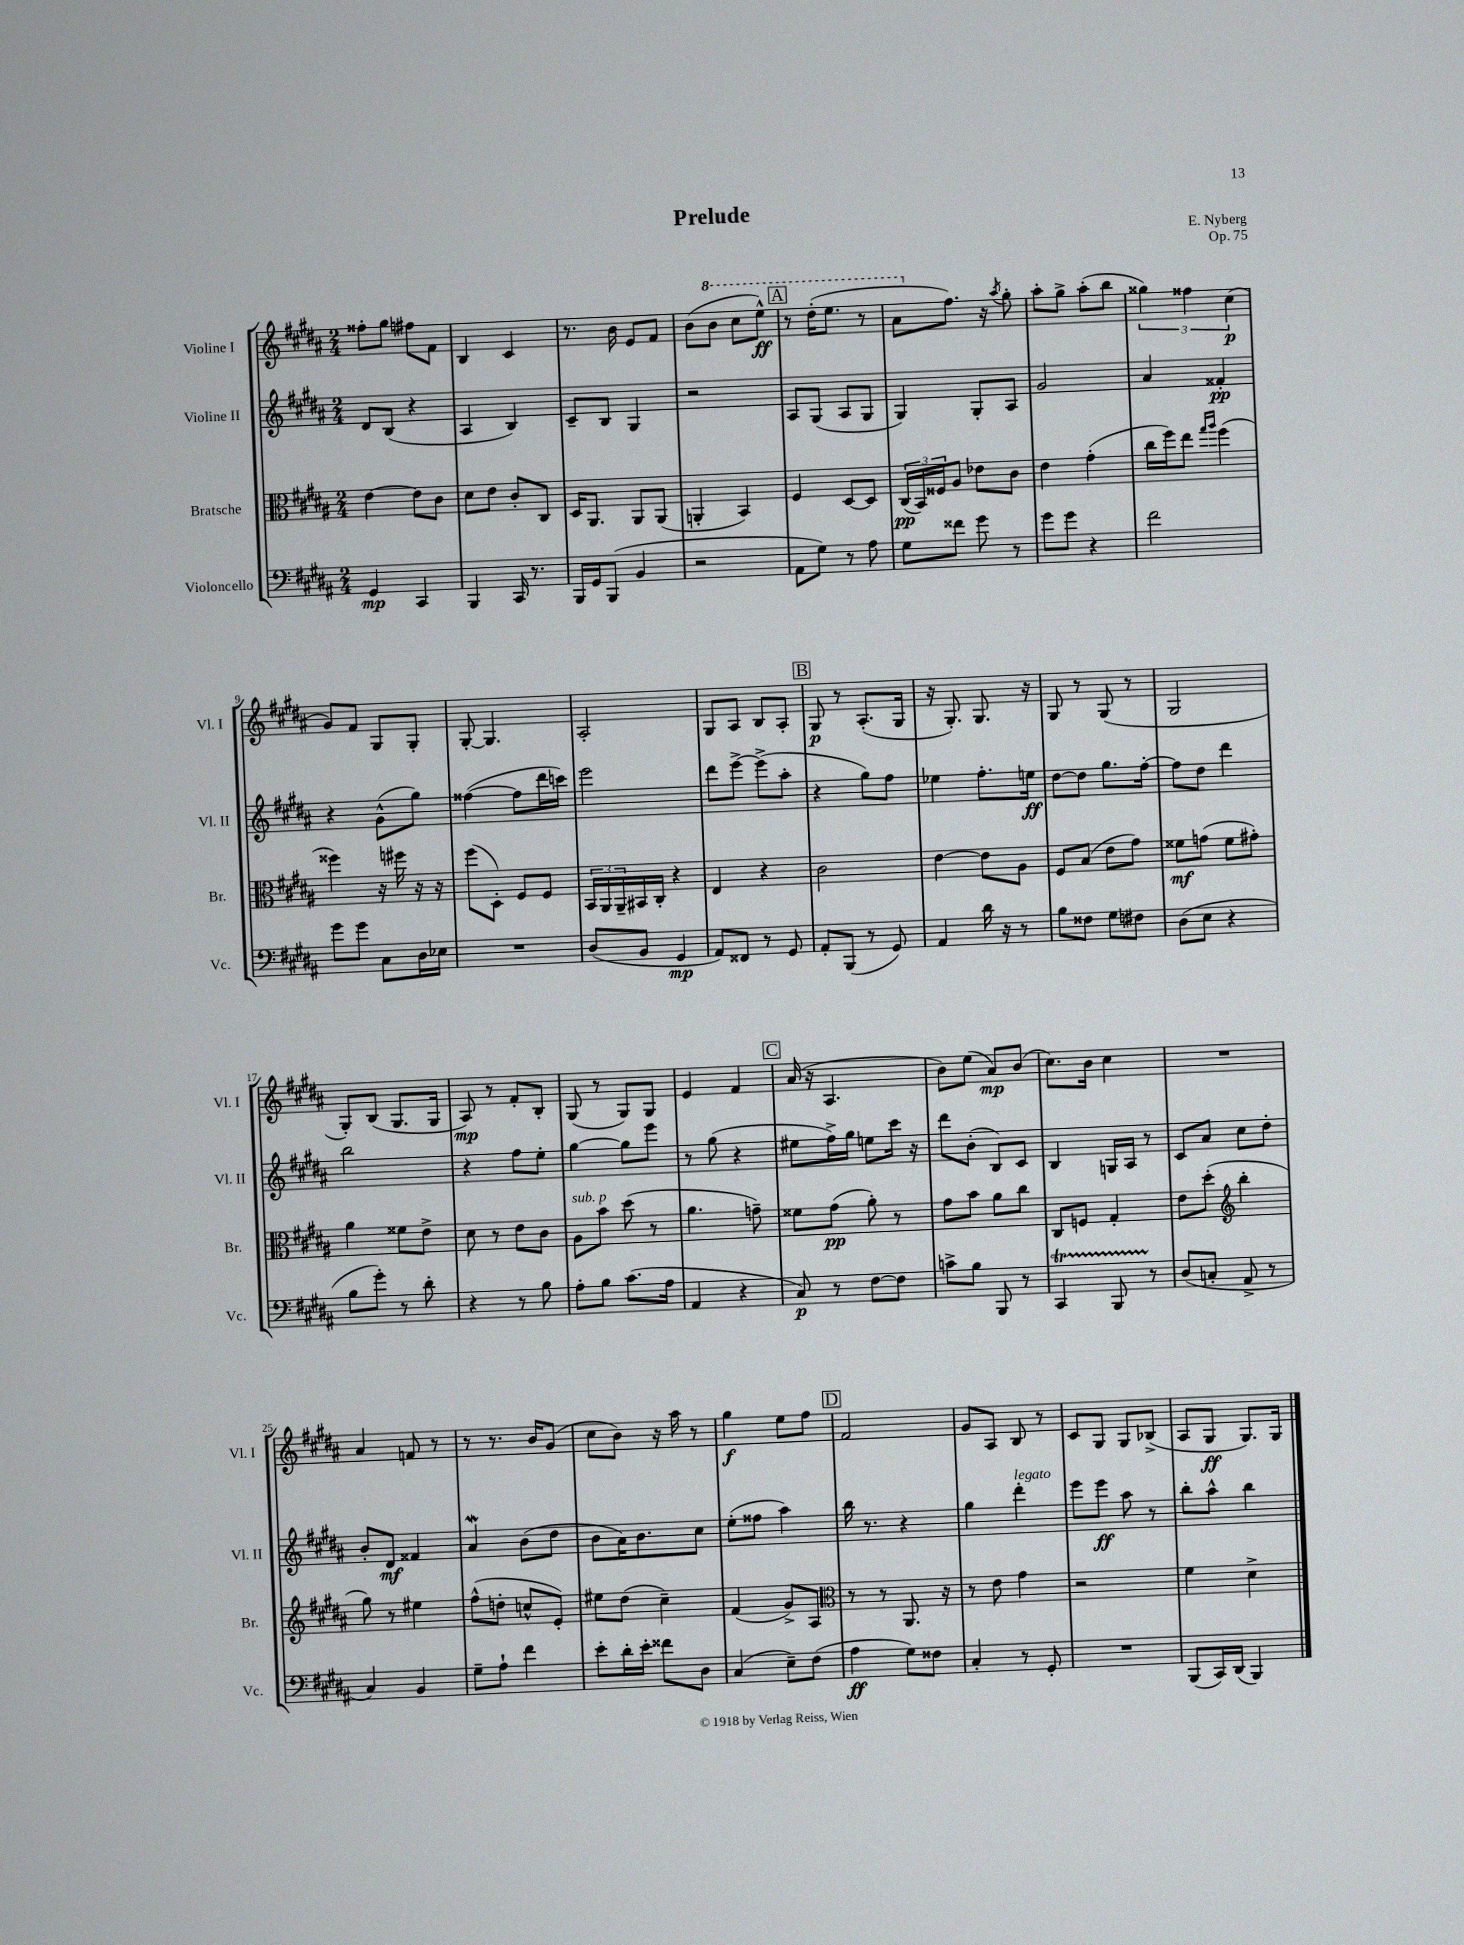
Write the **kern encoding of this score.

**kern	**kern	**kern	**kern
*staff4	*staff3	*staff2	*staff1
*clefF4	*clefC3	*clefG2	*clefG2
*k[f#c#g#d#a#]	*k[f#c#g#d#a#]	*k[f#c#g#d#a#]	*k[f#c#g#d#a#]
*M2/4	*M2/4	*M2/4	*M2/4
4GG#	[4e	8d#	8ff##'
.	.	(8B	8gg#
4CC#	8e]	4r	8ff#
.	8c#	.	8f#
=	=	=	=
4BBB	8d#	4A#	4B
.	8e	.	.
16CC#	8c#'	4B)	4c#
8.r	.	.	.
.	8C#	.	.
=	=	=	=
16BBB	16D#	8c#~	8.r
16GG#	8.AA#	.	.
(8BBB	.	8B	.
.	.	.	16b
4BB	8AA#	4G#	8e
.	(8AA#	.	8f#
=	=	=	=
2r	4AA'	2r	(8b
.	.	.	8bb
.	4BB)	.	8ccc#
.	.	.	8eee^^)
=	=	=	=
8AA#	4F#	8A#	8r
8G#)	.	(8G#	(16ddd#'
.	.	.	8.eee
8r	[8D#	8A#	.
8A#	8D#]	8G#	8r
=	=	=	=
8G#	(24C#	4G#)	8aa#
.	24BB)	.	.
.	24F##	.	.
8f##	8A#	.	8.ff#)
8g#	8e-	8G#'	.
.	.	.	16r
.	.	.	8qaa#
8r	8c#	8A#	8gg#'
=	=	=	=
8g#	4e	2g#	8aa#'
8g#	.	.	8gg#^
4r	(4g#'	.	(8aa#'
.	.	.	8bb
=	=	=	=
2f#	16cc#	4a#	6gg##)
.	16ff#)	.	.
.	8ee	.	.
.	.	.	6ff##
.	16qqgg#	.	.
.	16qqaa#	.	.
.	(4ff#	4f##'	.
.	.	.	(6cc#
=	=	=	=
8g#	4ff##)	4r	8g#)
8g#	.	.	8f#
8C#	16r	(8g#^^	8G#
.	16ff#	.	.
16D#	16r	8gg#)	8G#'
16E-	16r	.	.
=	=	=	=
2r	(8ff#	([4ff##	[8G#'
.	8D#')	.	4.G#]
.	8F#	8ff##]	.
.	8F#	16ddd#	.
.	.	16ccc)	.
=	=	=	=
(8D#	24BB	2eee	2A#'
.	24AA#	.	.
.	24AA#~	.	.
8BB	16BB#	.	.
.	16C#'	.	.
4GG#	4r	.	.
=	=	=	=
8AA#)	4E	8ddd#	8G#
8FF##	.	[8eee^	8A#
8r	4r	(8eee^]	8B
8GG#	.	8aa#'	8A#'
=	=	=	=
8AA#'	2c#	4r	8G#
(8BBB	.	.	8r
8r	.	8gg#)	(8.A#'
8GG#)	.	8ff#	.
.	.	.	16G#
=	=	=	=
4AA#	[4e	4ee-	16r
.	.	.	8.G#')
16d#	8e]	8.ff#'	8.G#
16r	.	.	.
8r	8A#	.	.
.	.	16ee	16r
=	=	=	=
8B	8F#	[8dd#	8G#
8F##	(8B	8dd#]	8r
8G#	8e	8.gg#	(8G#
8F#	8g#)	.	8r
.	.	[16ff#'	.
=	=	=	=
(8D#	8f##	8ff#]	2G#
8E	(8g	8dd#	.
4r	8f##	4ddd#	.
.	8g#')	.	.
=	=	=	=
8B	4a#	2bb	8G#')
8g#')	.	.	(8B
8r	8f##	.	8.G#
8d#'	8e^	.	.
.	.	.	16G#
=	=	=	=
4r	8d#	4r	8A#)
.	8r	.	8r
8r	8e	8ff#	8f#'
8B	8c#	8ee'	8B'
=	=	=	=
8A#'	8A#	[4gg#	(8G#
8B	8b	.	8r
(8.c#	(8dd#	8gg#]	8G#)
.	8r	8eee	8G#
16A#	.	.	.
=	=	=	=
4AA#	4.a#	8r	4e
.	.	(8gg#	.
4r	.	4r	4f#
.	8g~)	.	.
=	=	=	=
8C#)	8f##	8ee#	(16a#
.	.	.	16r
8r	(8g#	16ff#^)	4.A#
.	.	16gg#	.
[8F#	8a#')	8ee	.
8F#]	8r	16ccc#	.
.	.	16r	.
=	=	=	=
8c^	8g#	8ddd#	8b)
8B	8b	(8b'	(8ee
8BBB	8a#	8B)	8a#)
8r	8cc#	8c#	(8b
=	=	=	=
4CC#	8C#	4B	8.cc#)
.	8F	.	.
.	.	.	16b
8BBB	4G#'	16G	4cc#
.	.	16A#	.
8r	.	8r	.
=	=	=	=
(8D#	8e	8c#	2r
8C'	(8dd#'	8a#	.
*	*clefG2	*	*
8AA#^	4bb'	8cc#	.
8r	.	8dd#'	.
=	=	=	=
4C#)	8gg#)	8b'	4a#
.	8r	8d#	.
4BB	4ee#	4f##	8f
.	.	.	8r
=	=	=	=
8G#~	(8ff#^^	4a#	8r
8A#`	8dd'	.	8.r
4f#	8cc^^	(8b	.
.	.	.	16b
.	8e')	8dd#	(8g#
=	=	=	=
8e'	8ee#	8b	8cc#
16d#'	(8dd#	16a#)	8b)
16e'	.	8.b	.
8f##	4cc#~)	.	16r
.	.	.	16aa#
8D#	.	8cc#	8r
=	=	=	=
(4C#	(4f#	(8ee'	4gg#
.	.	8ff##	.
8E~)	8g#^)	4aa#)	8ee
(8F#	8A#	.	8ff#
=	=	=	=
*	*clefC3	*	*
4A#	8r	16bb	2f#
.	.	8.r	.
.	8r	.	.
8G#)	8.AA#	4r	.
8F##	.	.	.
.	16r	.	.
=	=	=	=
4C#'	8r	4gg#	8g#
.	8e	.	8A#
8r	4g#	4ddd#'	8B
8GG#'	.	.	8r
=	=	=	=
2r	2r	8eee	8c#
.	.	8eee	8G#
.	.	8aa#	8G#
.	.	8r	(8B-^
=	=	=	=
(8BBB	4f#	8bb'	8A#
16CC#)	.	8aa#^^	8G#
(16DD#	.	.	.
4BBB)	4d#^	4bb	8.G#)
.	.	.	16G#
==	==	==	==
*-	*-	*-	*-
